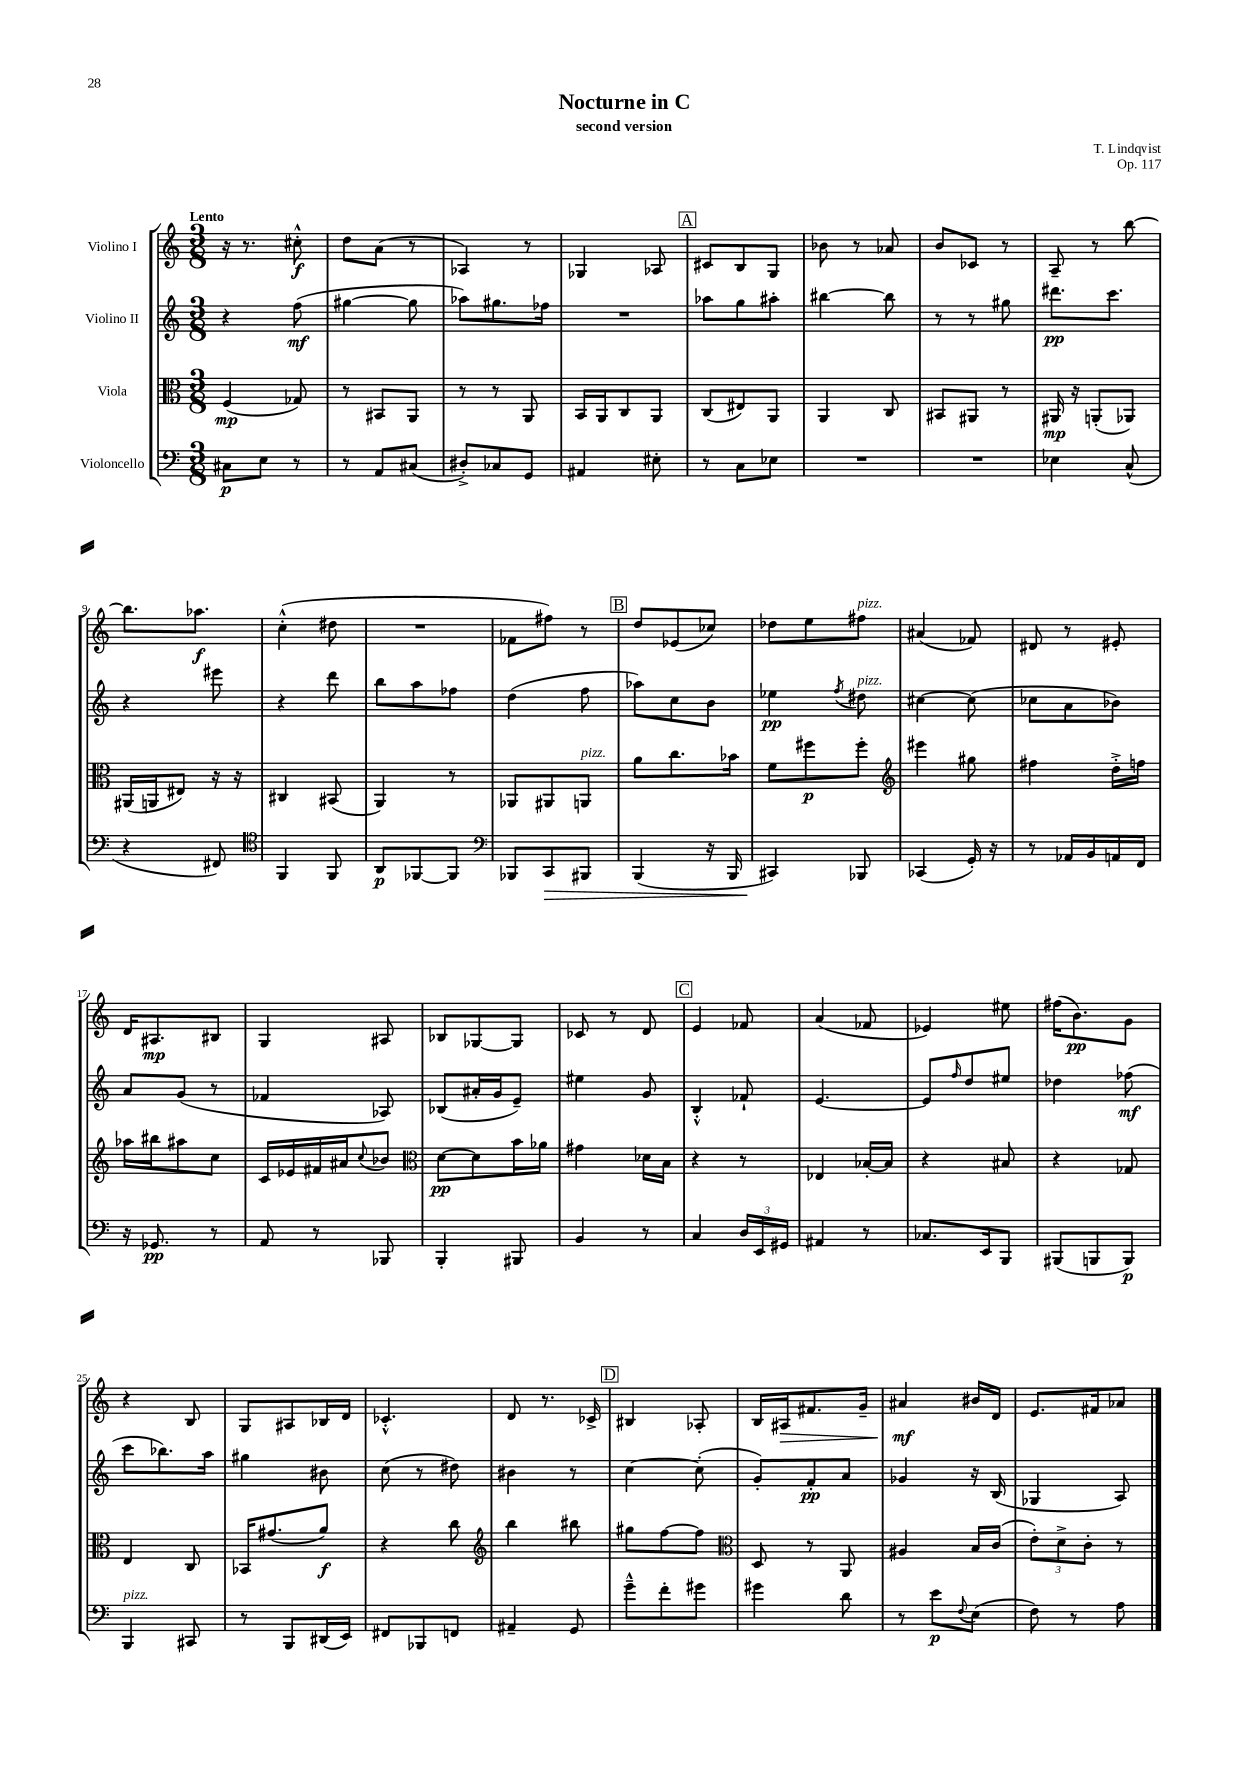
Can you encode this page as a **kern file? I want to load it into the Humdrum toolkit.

**kern	**dynam	**kern	**dynam	**kern	**dynam	**kern	**dynam
*part4	*part4	*part3	*part3	*part2	*part2	*part1	*part1
*staff4	*staff4	*staff3	*staff3	*staff2	*staff2	*staff1	*staff1
*I"Violoncello	*	*I"Viola	*	*I"Violino II	*	*I"Violino I	*
*clefF4	*	*clefC3	*	*clefG2	*	*clefG2	*
*k[]	*	*k[]	*	*k[]	*	*k[]	*
*M3/8	*	*M3/8	*	*M3/8	*	*M3/8	*
=1	=1	=1	=1	=1	=1	=1	=1
!	!	!	!	!	!	!LO:TX:a:B:t=Lento	!
8C#X\L	p	(4F/	mp	4r	.	16r	.
.	.	.	.	.	.	8.r	.
8E\J	.	.	.	.	.	.	.
8r	.	8G-X/)	.	(8ff\	mf	8cc#X'^^\	f
=2	=2	=2	=2	=2	=2	=2	=2
8r	.	8r	.	[4gg#X\	.	8dd\L	.
8AA/L	.	8BB#X/L	.	.	.	(8a\J	.
(8C#X/J	.	8AA/J	.	8gg#\]	.	8r	.
=3	=3	=3	=3	=3	=3	=3	=3
8D#X'^/L)	.	8r	.	8aa-X\L)	.	4A-X/)	.
8C-X/	.	8r	.	8.gg#X\	.	.	.
8GG/J	.	8AA/	.	.	.	8r	.
.	.	.	.	16ff-X\Jk	.	.	.
=4	=4	=4	=4	=4	=4	=4	=4
4AA#X/	.	16BB/LL	.	4.r	.	4G-X/	.
.	.	16AA/J	.	.	.	.	.
.	.	8C/	.	.	.	.	.
8E#X'\	.	8AA/J	.	.	.	8A-X/	.
!!LO:REH:place=s1:t=A
=5	=5	=5	=5	=5	=5	=5	=5
8r	.	(8C/L	.	8aa-X\L	.	8c#X/L	.
8C\L	.	8E#X/)	.	8gg\	.	8B/	.
8E-X\J	.	8AA/J	.	8aa#X'\J	.	8G/J	.
=6	=6	=6	=6	=6	=6	=6	=6
4.r	.	4AA/	.	[4bb#X\	.	8b-X\	.
.	.	.	.	.	.	8r	.
.	.	8C/	.	8bb#\]	.	8a-X/	.
=7	=7	=7	=7	=7	=7	=7	=7
4.r	.	8BB#X/L	.	8r	.	8b/L	.
.	.	8AA#X/J	.	8r	.	8c-X/J	.
.	.	8r	.	8gg#X\	.	8r	.
=8	=8	=8	=8	=8	=8	=8	=8
4E-X\	.	16AA#X/	mp	8.ddd#X\L	pp	8A~/	.
.	.	16r	.	.	.	.	.
.	.	(8AAn'/L	.	.	.	8r	.
.	.	.	.	8.ccc\J	.	.	.
(8C^^/	.	8AA-X/J)	.	.	.	[8bb\	.
!!LO:LB:g=z
=9	=9	=9	=9	=9	=9	=9	=9
4r	.	(16AA#X/LL	.	4r	.	8.bb\L]	.
.	.	16AAn/J	.	.	.	.	.
.	.	8E#X/J)	.	.	.	.	.
.	.	.	.	.	.	8.aa-X\J	f
8FF#X/)	.	16r	.	8eee#X\	.	.	.
.	.	16r	.	.	.	.	.
=10	=10	=10	=10	=10	=10	=10	=10
*clefC4	*	*	*	*	*	*	*
4FF/	.	4C#X/	.	4r	.	(4cc'^^\	.
8FF/	.	(8BB#X/	.	8ddd\	.	8dd#X\	.
=11	=11	=11	=11	=11	=11	=11	=11
8AA/L	p	4AA/)	.	8bb\L	.	4.r	.
[8FF-X/	.	.	.	8aa\	.	.	.
8FF-/J]	.	8r	.	8ff-X\J	.	.	.
=12	=12	=12	=12	=12	=12	=12	=12
*clefF4	*	*	*	*	*	*	*
8BBB-X/L	.	8AA-X/L	.	(4dd\	.	8f-X\L	.
!	!LO:HP:b	!	!	!	!	!	!
8CC/	>	8AA#X/	.	.	.	8ff#X\J)	.
!	!	!LO:TX:a:i:t=pizz.	!	!	!	!	!
8BBB#X/J	.	8AAn/J	.	8ff\	.	8r	.
!!LO:REH:place=s1:t=B
=13	=13	=13	=13	=13	=13	=13	=13
(4BBB/	.	8a\L	.	8aa-X\L)	.	8dd/L	.
.	.	8.cc\	.	8cc\	.	(8e-X/	.
16r	.	.	.	8b\J	.	8cc-X/J)	.
16BBB/	.	16b-X\Jk	.	.	.	.	.
=14	=14	=14	=14	=14	=14	=14	=14
4CC#X/)	.	8f\L	.	4ee-X\	pp	8dd-X\L	.
.	.	8ff#X\	p	.	.	8ee\	.
.	.	.	.	8qff/	.	.	.
!	!	!	!	!	!	!LO:TX:a:i:t=pizz.	!
!	!	!	!	!LO:TX:a:i:t=pizz.	!	!	!
8BBB-X/	]	8ff#'\J	.	8dd#X\	.	8ff#X\J	.
=15	=15	=15	=15	=15	=15	=15	=15
*	*	*clefG2	*	*	*	*	*
(4CC-X/	.	4eee#X\	.	[4cc#X\	.	(4a#X/	.
16GG'/)	.	8gg#X\	.	(8cc#\]	.	8f-X/)	.
16r	.	.	.	.	.	.	.
=16	=16	=16	=16	=16	=16	=16	=16
8r	.	4ff#X\	.	8cc-X\L	.	8d#X/	.
16AA-X/LL	.	.	.	8a\	.	8r	.
16BB/	.	.	.	.	.	.	.
16AAn/	.	16dd'^\LL	.	8b-X\J)	.	8e#X'/	.
16FF/JJ	.	16ffn\JJ	.	.	.	.	.
!!LO:LB:g=z
=17	=17	=17	=17	=17	=17	=17	=17
16r	.	16aa-X\LL	.	8a/L	.	16d/KL	.
8.GG-X/	pp	16bb#X\J	.	.	.	8.A#X/	mp
.	.	8aa#X\	.	(8g/J	.	.	.
8r	.	8cc\J	.	8r	.	8B#X/J	.
=18	=18	=18	=18	=18	=18	=18	=18
8AA/	.	16c/LL	.	4f-X/	.	4G/	.
.	.	16e-X/	.	.	.	.	.
8r	.	16f#X/	.	.	.	.	.
.	.	16a#X/J	.	.	.	.	.
.	.	8qqcc/	.	.	.	.	.
8BBB-X/	.	8b-X/J	.	8A-X/)	.	8A#X/	.
=19	=19	=19	=19	=19	=19	=19	=19
*	*	*clefC3	*	*	*	*	*
4BBB'/	.	[8d\L	pp	(8B-X/L	.	8B-X/L	.
.	.	8d\]	.	16a#X'/L	.	[8G-X/	.
.	.	.	.	16g/J	.	.	.
8BBB#X/	.	16b\L	.	8e~/J)	.	8G-/J]	.
.	.	16a-X\JJ	.	.	.	.	.
=20	=20	=20	=20	=20	=20	=20	=20
4BB/	.	4g#X\	.	4ee#X\	.	8c-X/	.
.	.	.	.	.	.	8r	.
8r	.	16d-X\LL	.	8g/	.	8d/	.
.	.	16B\JJ	.	.	.	.	.
!!LO:REH:place=s1:t=C
=21	=21	=21	=21	=21	=21	=21	=21
4C/	.	4r	.	4B'^^/	.	4e/	.
24D/LL	.	8r	.	8f-X`/	.	8f-X/	.
24EE/	.	.	.	.	.	.	.
24GG#X/JJ	.	.	.	.	.	.	.
=22	=22	=22	=22	=22	=22	=22	=22
4AA#X/	.	4E-X/	.	[4.e/	.	(4a/	.
8r	.	[16B-X'/LL	.	.	.	8f-X/	.
.	.	16B-/JJ]	.	.	.	.	.
=23	=23	=23	=23	=23	=23	=23	=23
8.C-X/L	.	4r	.	8e/L]	.	4e-X/)	.
.	.	.	.	16qqff/	.	.	.
.	.	.	.	8dd/	.	.	.
16EE/k	.	.	.	.	.	.	.
8BBB/J	.	8B#X/	.	8ee#X/J	.	8ee#X\	.
=24	=24	=24	=24	=24	=24	=24	=24
(8BBB#X/L	.	4r	.	4dd-X\	.	(16ff#X\KL	.
.	.	.	.	.	.	8.b\)	pp
8BBBn/	.	.	.	.	.	.	.
8BBB/J)	p	8G-X/	.	(8ff-X\	mf	8g\J	.
!!LO:LB:g=z
=25	=25	=25	=25	=25	=25	=25	=25
!LO:TX:a:i:t=pizz.	!	!	!	!	!	!	!
4BBB/	.	4E/	.	8ccc\L	.	4r	.
.	.	.	.	8.bb-X\)	.	.	.
8CC#X/	.	8C/	.	.	.	8B/	.
.	.	.	.	16aa\Jk	.	.	.
=26	=26	=26	=26	=26	=26	=26	=26
8r	.	16BB-X/KL	.	4gg#X\	.	8G/L	.
.	.	(8.g#X/	.	.	.	.	.
8BBB/L	.	.	.	.	.	8A#X/	.
(16DD#X/L	.	8a/J)	f	8b#X\	.	16B-X/L	.
16EE/JJ)	.	.	.	.	.	16d/JJ	.
=27	=27	=27	=27	=27	=27	=27	=27
8FF#X/L	.	4r	.	(8cc\	.	4.c-X'^^/	.
8BBB-X/	.	.	.	8r	.	.	.
8FFn/J	.	8cc\	.	8dd#X\)	.	.	.
=28	=28	=28	=28	=28	=28	=28	=28
*	*	*clefG2	*	*	*	*	*
4AA#X~/	.	4bb\	.	4b#X\	.	8d/	.
.	.	.	.	.	.	8.r	.
8GG/	.	8bb#X\	.	8r	.	.	.
.	.	.	.	.	.	16c-X^/	.
!!LO:REH:place=s1:t=D
=29	=29	=29	=29	=29	=29	=29	=29
8g~^^\L	.	8gg#X\L	.	[4cc\	.	4B#X/	.
8f'\	.	[8ff\	.	.	.	.	.
8g#X\J	.	8ff\J]	.	(8cc'\]	.	8A-X'/	.
=30	=30	=30	=30	=30	=30	=30	=30
*	*	*clefC3	*	*	*	*	*
4g#X\	.	8D/	.	8g'/L)	.	16B/LL	.
!	!	!	!	!	!	!	!LO:HP:b
.	.	.	.	.	.	16A#X/J	>
.	.	8r	.	8f'/	pp	8.f#X/	.
8d\	.	8AA/	.	8a/J	.	.	.
.	.	.	.	.	.	16g~/Jk	.
=31	=31	=31	=31	=31	=31	=31	=31
8r	.	4A#X/	.	4g-X/	.	4a#X/	mf
8e\L	p	.	.	.	.	.	.
8qqF/	.	.	.	.	.	.	.
(8E\J	.	16B/LL	.	16r	.	16b#X/LL	]
.	.	(16c/JJ	.	(16B/	.	16d/JJ	.
=32	=32	=32	=32	=32	=32	=32	=32
8F\)	.	12e'\L)	.	4G-X/	.	8.e/L	.
.	.	12d^\	.	.	.	.	.
8r	.	.	.	.	.	.	.
.	.	12c'\J	.	.	.	.	.
.	.	.	.	.	.	16f#X/k	.
8A\	.	8r	.	8A/)	.	8a-X/J	.
==	==	==	==	==	==	==	==
*-	*-	*-	*-	*-	*-	*-	*-
